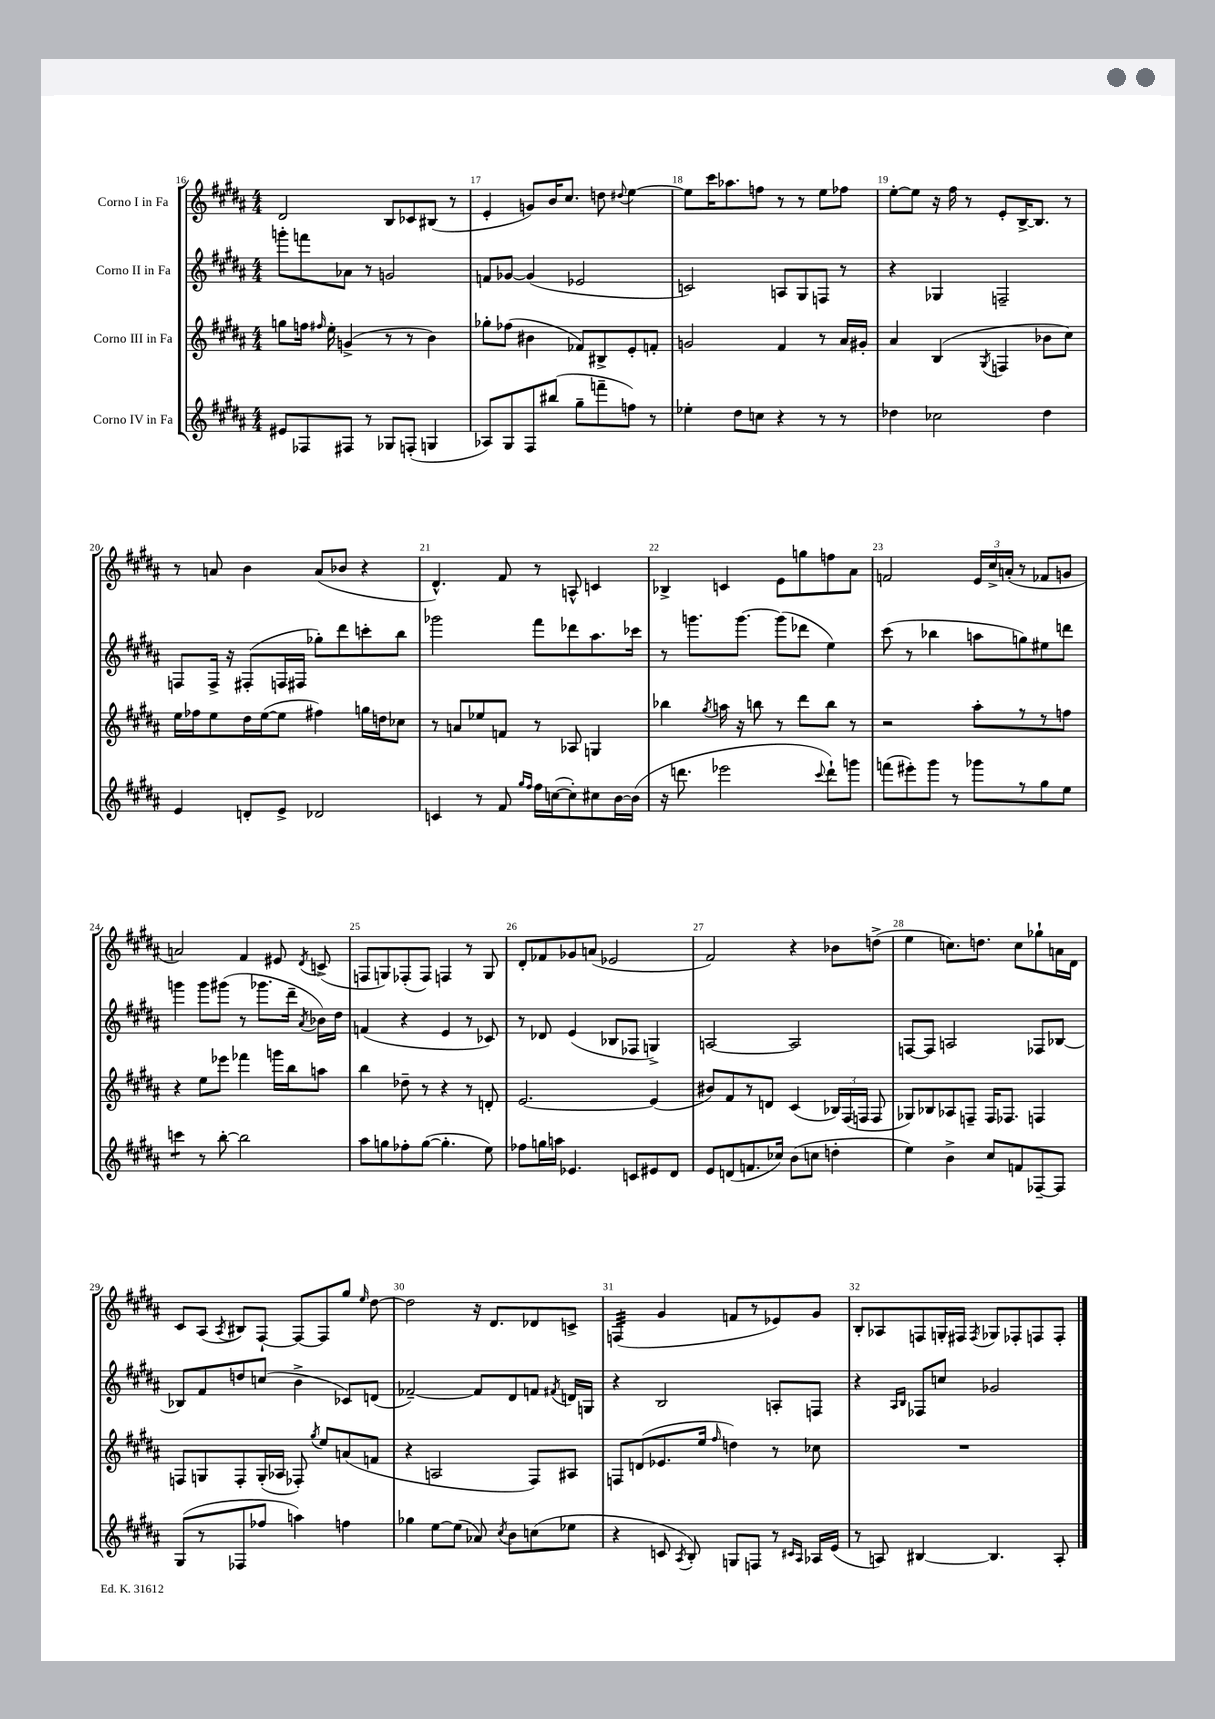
<<
\new StaffGroup <<
\new Staff = "s0" \with { instrumentName = "Corno I in Fa" } {
    \clef treble \key b \major \numericTimeSignature \time 4/4
    \autoBeamOff dis'2 b8[ ces'8 bis8]( r8 |
    e'4-. g'8[) b'16 cis''8.] d''8 \appoggiatura { dis''8 } e''4~ |
    e''8[ cis'''16 aes''8. f''8] r8 r8 e''8[ fes''8] |
    e''8[~-. e''8] r16 fis''16 r8 e'8[-. b16~-> b8.] r8 |
    r8 a'8 b'4 a'8[( bes'8] r4 |
    dis'4.-^) fis'8 r8 a8-^ c'4 |
    bes4-> c'4 e'8[ g''8 f''8 ais'8] |
    f'2 \tuplet 3/2 { e'16[ cis''16-> a'16]-.( } r8 fes'8[ g'8] |
    a'2) fis'4 eis'8 \acciaccatura { dis'8 } c'8->( |
    f8[ g8) fes8-.( fes8]) f4 r8 g8 |
    dis'8[-. fes'8 ges'8 a'8]( ees'2 |
    fis'2) r4 bes'8[ d''8]->( |
    e''4 c''8.[) d''8.] c''8[ ges''8-! a'16 dis'16] |
    cis'8[ ais8]( \acciaccatura { ais8 } bis8[) fis8]~-! fis8[~ fis8 gis''8] \grace { e''16 } dis''8~ |
    dis''2 r16 dis'8.[ des'8 c'8]-> |
    f4:32( gis'4 f'8[ r8 ees'8) gis'8] |
    b8[-. aes8 f8 g16-. fis16] \acciaccatura { fis8 } ges8[ fes8-. f8 f8]-. \bar "|." |
}
\new Staff = "s1" \with { instrumentName = "Corno II in Fa" } {
    \clef treble \key b \major \numericTimeSignature \time 4/4
    \autoBeamOff g'''8[-. f'''8 aes'8] r8 g'2 |
    f'8[ ges'8]~ ges'4( ees'2 |
    c'2) a8[ gis8 f8] r8 |
    r4 ges4 f2-- |
    f8[ f16]-> r16 fis8[-.( f16 fis16] ges''8[-.) dis'''8 c'''8-. b''8] |
    ges'''2 fis'''8[ des'''8 ais''8. ces'''16] |
    r8 g'''8.[ g'''8.]~ g'''8[( des'''8] e''4) |
    cis'''8( r8 bes''4 a''8[ g''8) eis''8 d'''8] |
    g'''4 g'''8[ gis'''8]( r8 ges'''8.[ dis'''16]-- \acciaccatura { ais'8 } bes'16[) dis''16] |
    f'4( r4 e'4 r8 ces'8) |
    r8 des'8 e'4( bes8[ fes8] g4->) |
    a2~ a2 |
    f8[~ f8] a2 fes8[ bes8]~ |
    bes8[ fis'8 d''8 c''8]( b'4-> ces'8[) d'8]( |
    fes'2~--) fes'8[ dis'8 f'8] \acciaccatura { fis'8 } d'16[ g16] |
    r4 b2 a8[-. f8] |
    r4 \grace { ais16[ b16] } fes8[ c''8] ges'2 \bar "|." |
}
\new Staff = "s2" \with { instrumentName = "Corno III in Fa" } {
    \clef treble \key b \major \numericTimeSignature \time 4/4
    \autoBeamOff g''8[ f''16] \grace { fis''16 } e''16-. g'4->( r8 r8 b'4) |
    ges''8[-. fes''8]( bis'4 fes'8[) bis8-> e'8-. f'8]-. |
    g'2 fis'4 r8 ais'16[ gis'16]-. |
    ais'4 b4( \acciaccatura { gis8 } f4 bes'8[ cis''8]) |
    e''16[ fes''16 e''8 dis''16 e''16~( e''8] fis''4) g''16[ d''16 ces''8] |
    r8 a'8[ ees''8 f'8] r8 aes8 g4 |
    bes''4 \acciaccatura { gis''8 } a''16 r16 b''8 r8 dis'''8[ b''8] r8 |
    r2 ais''8[-. r8 r8 f''8] |
    r4 e''8[ ees'''8] fes'''4 g'''16[ b''16 a''8] |
    b''4 des''8-- r8 r4 r8 d'8-. |
    e'2.~ e'4( |
    bis'8[) fis'8 r8 d'8] cis'4( \tuplet 3/2 { bes16[) fis16( f16] } f8 |
    ges8[) bes8 aes8 f8]-- f16[ fes8.] f4 |
    f8[ g8 f8-. g16-.( aes16] fes8-.) \acciaccatura { gis''8 } e''8[ a'8( f'8] |
    r4 a2 fis8[) ais8] |
    f8[ d'8( ees'8. e''16] \grace { fis''16 } d''4) r8 ces''8 |
    R1 \bar "|." |
}
\new Staff = "s3" \with { instrumentName = "Corno IV in Fa" } {
    \clef treble \key b \major \numericTimeSignature \time 4/4
    \autoBeamOff eis'8[ fes8 fis8] r8 ges8[ f8]-.( g4 |
    aes8[) gis8 fis8 bis''8]( gis''8[-- f'''8-- f''8]) r8 |
    ees''4-. dis''8[ c''8] r4 r8 r8 |
    des''4 ces''2 des''4 |
    e'4 d'8[-. e'8]-> des'2 |
    c'4 r8 fis'8 \grace { gis''16[ fis''16] } fis''16[ c''16~( c''8-.) cis''8 b'16~ b'16]( |
    r16 d'''8. ees'''2 \appoggiatura { cis'''8 } d'''8[-!) g'''8] |
    f'''8[( eis'''8-.) gis'''8] r8 ges'''8[ r8 gis''8 e''8] |
    c'''4:8 r8 b''8~-. b''2 |
    ais''8[ g''8 fes''8-. g''8]~( g''4.-. e''8) |
    fes''8[ g''16 a''16] ees'4. c'8[ eis'8 dis'8] |
    e'8[ d'8( f'8. ces''16]) b'8[( c''8] d''4-. |
    e''4) b'4-> cis''8[ f'8 fes8~-- fes8] |
    gis8[( r8 fes8 fes''8] a''4) f''4 |
    ges''4 e''8[~ e''8]( aes'8) \acciaccatura { cis''8 } b'8[ c''8( ees''8] |
    r4 c'8 \acciaccatura { ais8 } b8-.) g8[ f8] r8 \grace { cis'16[ ais16] } aes16[ e'16]( |
    r8 a8) bis4~ bis4. a8-. \bar "|." |
}
>>
>>
\layout { \context { \Score currentBarNumber = #16 \override BarNumber.break-visibility = ##(#f #t #t) barNumberVisibility = #all-bar-numbers-visible } }
